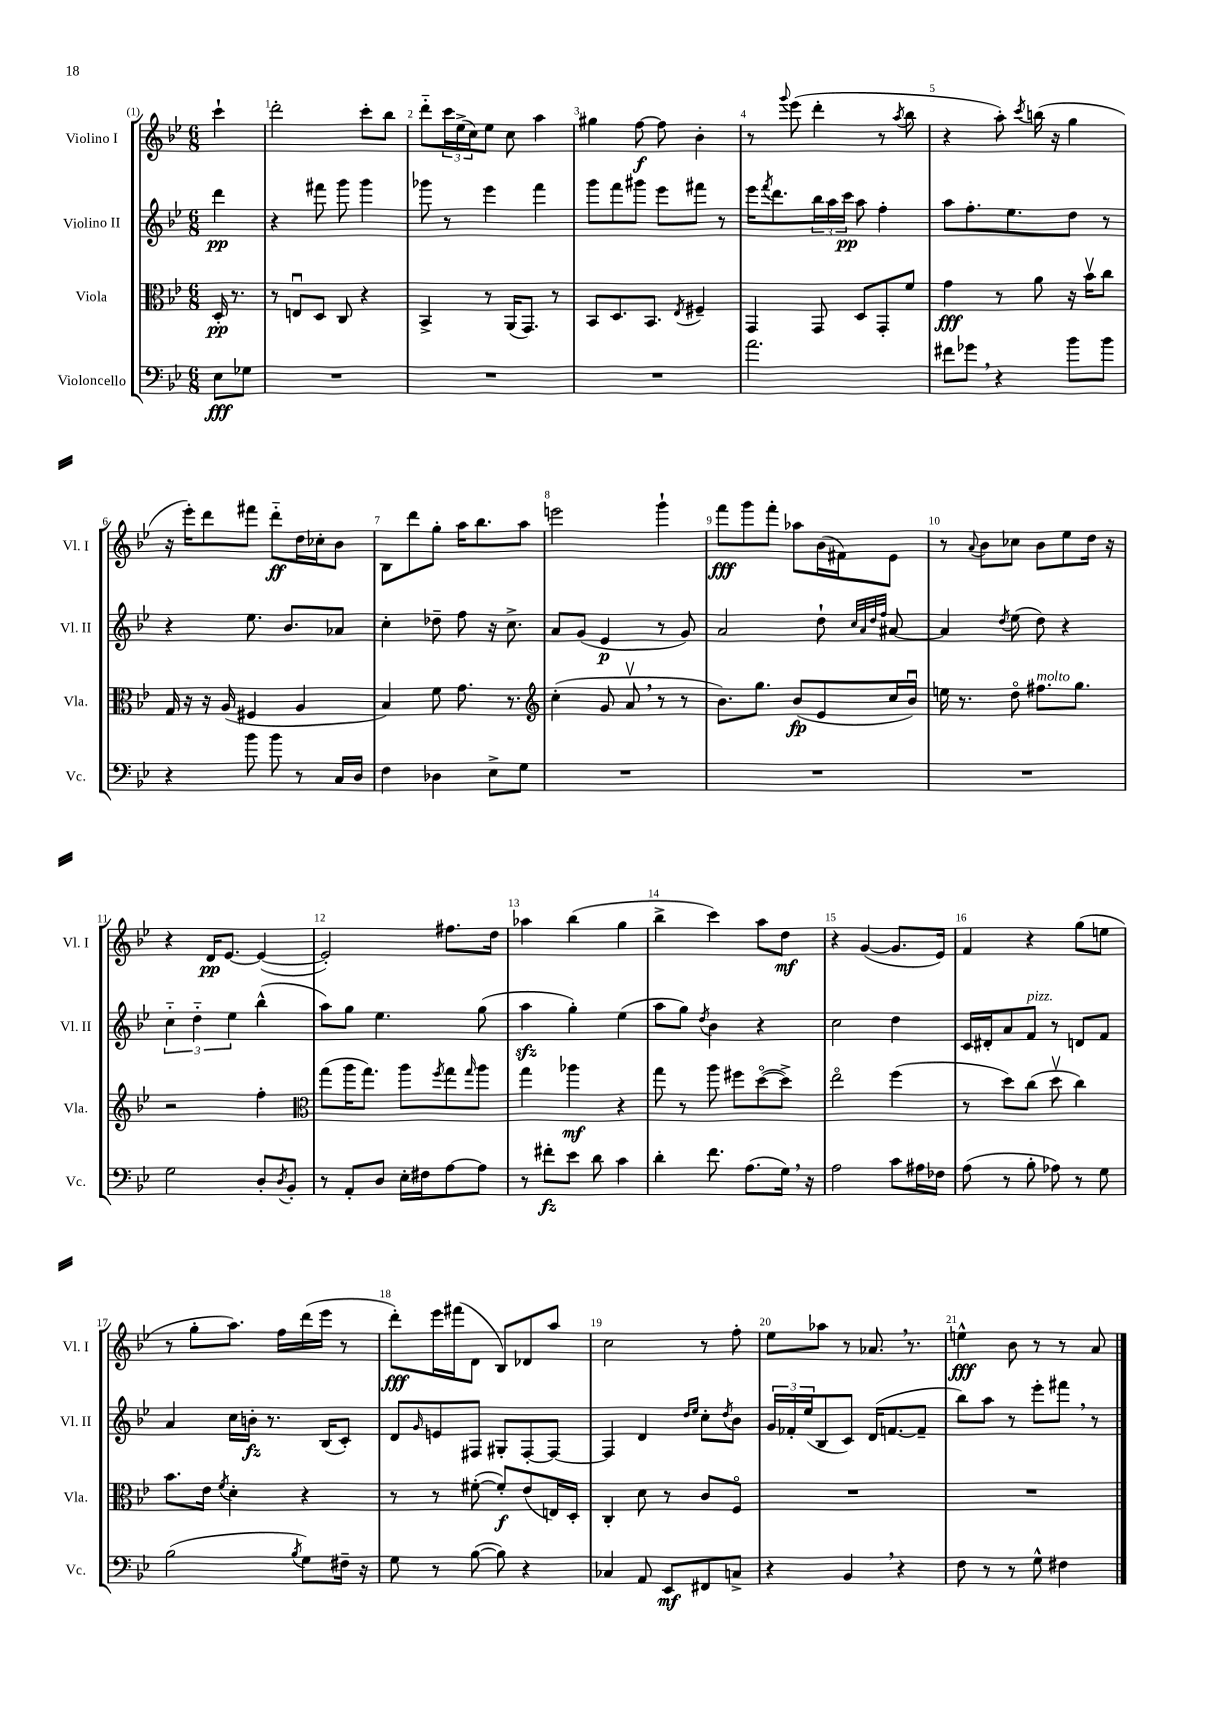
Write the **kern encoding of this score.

**kern	**kern	**kern	**kern
*staff4	*staff3	*staff2	*staff1
*clefF4	*clefC3	*clefG2	*clefG2
*k[b-e-]	*k[b-e-]	*k[b-e-]	*k[b-e-]
*M6/8	*M6/8	*M6/8	*M6/8
8E-	16D'	4ddd	4ccc`
.	8.r	.	.
8G-	.	.	.
=	=	=	=
2.r	8r	4r	2ddd'
.	8Eu	.	.
.	8D	8fff#	.
.	8C	8ggg	.
.	4r	4ggg	8ccc'
.	.	.	8bb-
=	=	=	=
2.r	4BB-^	8ggg-	8ddd'~
.	.	8r	24ccc
.	.	.	(24ee-^
.	.	.	24cc)
.	8r	4eee-	8ee-
.	(16AA	.	8cc
.	8.GG)	.	.
.	.	4fff	4aa
.	8r	.	.
=	=	=	=
2.r	8BB-	8ggg	4gg#
.	8.D	8fff	.
.	.	8ggg#	[8ff
.	8.BB-	.	.
.	.	8eee-	8ff]
.	8qE-	.	.
.	4F#~	8fff#	4b-'
.	.	8r	.
=	=	=	=
2.a	4GG	16eee-	8r
.	.	8qfff	.
.	.	8.ddd	.
.	.	.	8qqggg
.	.	.	(8eee-
.	8GG	24bb-	4ddd'
.	.	24aa	.
.	.	24ccc	.
.	8D	8aa	.
.	8GG'	4ff'	8r
.	.	.	8qaa
.	8f	.	8bb-
=	=	=	=
8f#	4g	8aa	4r
8g-	.	8.ff'	.
4r	8r	.	8aa')
.	.	8.ee-	.
.	.	.	8qccc
.	8a	.	(16bb
.	.	.	16r
8b-	16r	8dd	4gg
.	16b-v	.	.
8b-	8cc	8r	.
=	=	=	=
4r	16G	4r	16r
.	16r	.	16eee-')
.	16r	.	8ddd
.	(16A	.	.
8b-	4F#	8.ee-	8fff#
8b-	.	.	8ddd'~
.	.	8.b-	.
8r	4A	.	16dd
.	.	.	16cc-'
16C	.	8a-	8b-
16D	.	.	.
=	=	=	=
4F	4B-)	4cc'	8B-
.	.	.	8ddd
4D-	8f	8dd-~	8gg'
.	8.g	8ff	16aa
.	.	.	8.bb-
8E-^	.	16r	.
.	8.r	8.cc^	.
8G	.	.	8aa
=	=	=	=
*	*clefG2	*	*
2.r	(4cc'	8a	2eee
.	.	(8g	.
.	8g	4e-	.
.	8av	.	.
.	8r	8r	4ggg`
.	8r	8g)	.
=	=	=	=
2.r	8.b-)	2a	8fff
.	.	.	8ggg
.	8.gg	.	.
.	.	.	8fff'
.	(8b-	.	8aa-
.	8e-	8dd`	(16b-
.	.	.	16f#)
.	.	32qqcc	.
.	.	32qqa	.
.	.	32qqdd	.
.	.	32qqff	.
.	16cc	[8a#	8e-
.	16b-u)	.	.
=	=	=	=
2.r	16ee	4a#]	8r
.	8.r	.	.
.	.	.	8qqa
.	.	.	8b-
.	.	8qdd	.
.	8ddo	(8ee-	8cc-
.	8.ff#	8dd)	8b-
.	.	4r	8ee-
.	8.gg	.	.
.	.	.	16dd
.	.	.	16r
=	=	=	=
2G	2r	6cc'~	4r
.	.	6dd'~	.
.	.	.	16d
.	.	.	[8.e-
.	.	6ee-	.
8D'	4ff'	(4bb-^^	(4e-_
8qD	.	.	.
8BB-'	.	.	.
=	=	=	=
*	*clefC3	*	*
8r	(8gg	8aa)	2e-'])
8AA'	16aa	8gg	.
.	8.gg)	.	.
8D	.	4.ee-	.
16E-'	8aa	.	.
16F#	.	.	.
.	8qff	.	.
[8A	8gg	.	8.ff#
.	16qqgg	.	.
8A]	8aa	(8gg	.
.	.	.	16dd
=	=	=	=
8r	4gg	4aa	4aa-
8f#'	.	.	.
8e-	4aa-	4gg')	(4bb-
8d	.	.	.
4c	4r	(4ee-	4gg
=	=	=	=
4d'	8gg	8aa	4bb-^
.	8r	8gg)	.
.	.	8qdd	.
8.f	8aa	4b-	4ccc)
.	8ff#	.	.
(8.A	.	.	.
.	([8ddo	4r	8aa
16G)	8dd^])	.	8dd
16r	.	.	.
=	=	=	=
2A	2ee-o	2cc	4r
.	.	.	([4g
8c	(4ff	4dd	8.g]
16A#	.	.	.
16F-	.	.	16e-)
=	=	=	=
(8A	8r	16c	4f
.	.	16d#'	.
8r	8dd)	8a	.
8B-'	(8cc	8f	4r
8A-)	8ddv	8r	.
8r	4cc)	8d	(8gg
8G	.	8f	8ee
=	=	=	=
(2B-	8.b-	4a	8r
.	.	.	8gg'
.	16e-	.	.
.	8qf	.	.
.	4d'	16cc	8.aa)
.	.	16b'	.
.	.	8.r	.
.	.	.	16ff
8qB-	.	.	.
8G)	4r	.	(16ddd
.	.	(16B-	16eee-
16F#~	.	8c')	8r
16r	.	.	.
=	=	=	=
8G	8r	8d	8ddd')
.	.	16qqg	.
8r	8r	8e	16eee-
.	.	.	(16fff#
([8B-	([8f#'	8F#	8d
8B-])	8f#'])	8G#'	8B-)
4r	(8e-	[8F#'	8d-
.	16E)	8F#_	8aa
.	16D'	.	.
=	=	=	=
4C-	4C'	4F#]	2cc
8AA	8d	4d	.
8EE-	8r	.	.
.	.	16qqdd	.
.	.	16qqee-	.
8FF#	8c	8cc'	8r
.	.	8qdd	.
8C^	8Fo	8b-	8ff'
=	=	=	=
4r	2.r	24g	8ee-
.	.	24f-'	.
.	.	(24ee-	.
.	.	8B-	8aa-
4BB-	.	8c)	8r
.	.	(16d	8.a-
.	.	[8.f	.
4r	.	.	.
.	.	.	8.r
.	.	8f~]	.
=	=	=	=
8F	2.r	8bb-)	4ee^^
8r	.	8aa	.
8r	.	8r	8b-
8G^^	.	8eee-'	8r
4F#	.	8fff#	8r
.	.	8r	8a
==	==	==	==
*-	*-	*-	*-
